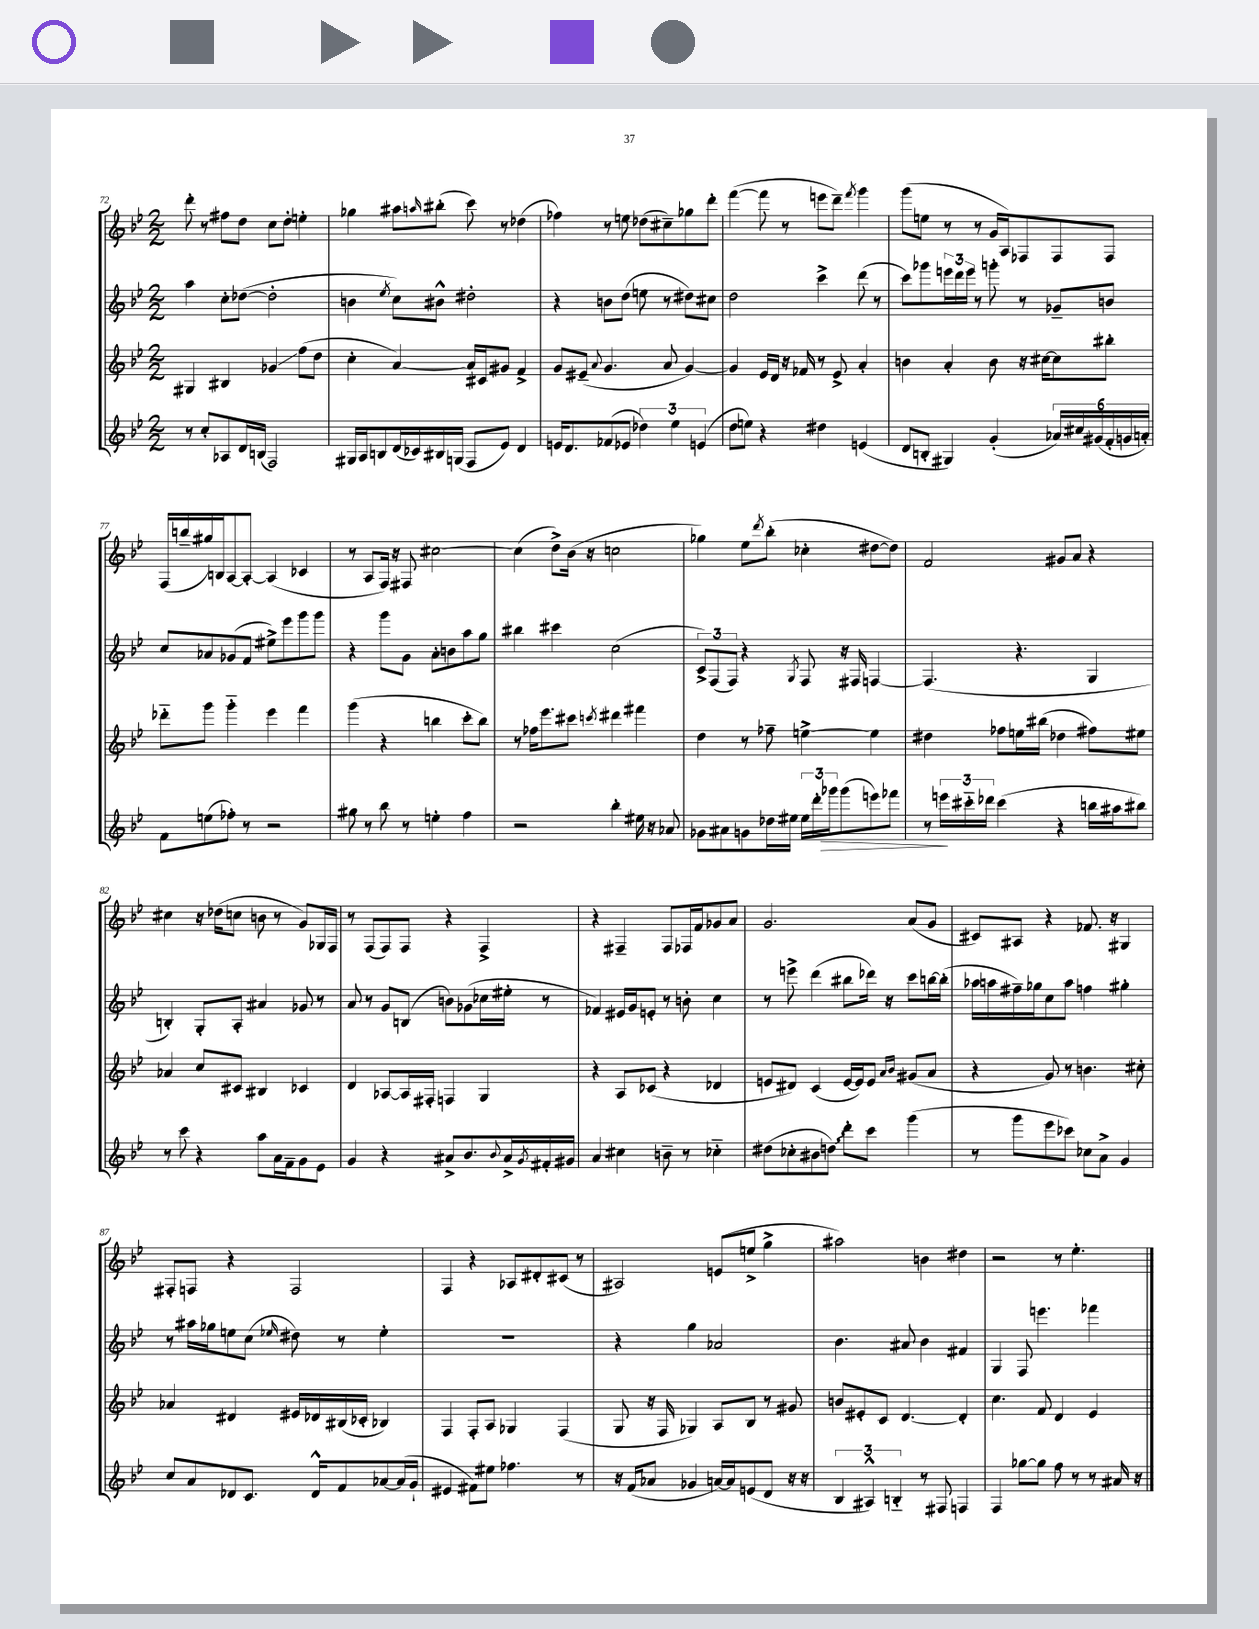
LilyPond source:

<<
\new StaffGroup <<
\new Staff = "s0" {
    \clef treble \key bes \major \numericTimeSignature \time 2/2
    d'''8-. r8 fis''8 d''8 c''8 d''8-. e''4-. |
    ges''4 ais''8 \grace { a''16 } bis''8-.( c'''8) r8 des''4( |
    fes''4) r8 e''8 des''8( cis''8--) ges''8 d'''8-. |
    f'''4~( f'''8 r8 e'''8 d'''8--) \acciaccatura { f'''8 } g'''4 |
    g'''8( e''8 r8 r8 g'16 a16) fes8 fes8 fes8 |
    f16( b''16-- gis''16) b16 a8~ a8~-. a4( ces'4 |
    r8 a8 f16) r16 fis8 cis''2~ |
    cis''4( d''8->) bes'16( r16 c''2 |
    ges''4) ees''8 \acciaccatura { d'''8 } bes''8-.( ces''4-. dis''8~ dis''8) |
    f'2 gis'8 a'8 r4 |
    cis''4 r16 des''16( c''8 b'8 r8 g'8) ges16 f16 |
    r8 f8( f8) f8 r4 f4-> |
    r4 fis4-- fis8 fes16 f'16 ges'8 a'8 |
    g'2. a'8( g'8 |
    cis'8) ais8 r4 fes'8. r16 gis4 |
    fis8-. f8 r4 f2 |
    f4 r4 aes8 dis'8-. cis'8( r8 |
    ais2) e'8( e''8-> g''4-> |
    ais''2) b'4 dis''4 |
    r2 r8 ees''4.-. \bar "|." |
}
\new Staff = "s1" {
    \clef treble \key bes \major \numericTimeSignature \time 2/2
    a''4 c''8-. des''8~( des''2-. |
    b'4 \acciaccatura { ees''8 } c''8) bis'8-^ dis''2-. |
    r4 b'8 d''8( e''8 r8 dis''8) cis''8 |
    d''2 c'''4-> d'''8( r8 |
    c'''8) ges'''8 \tuplet 3/2 { e'''16 d'''16 e'''16 } r8 g'''8-. r8 ges'8-- b'8 |
    c''8 aes'8 ges'8( f'8 eis''8->) ees'''8 g'''8 g'''8 |
    r4 g'''8 g'8 a'8-. b'8 a''8 g''8 |
    bis''4 cis'''4 c''2( |
    \tuplet 3/2 { c'8->) f8( f8) } r4 \acciaccatura { g8 } f8 r16 fis16 f4~ |
    f4.( r4. g4 |
    b4-.) g8-. a8-. ais'4 ges'8 r8 |
    a'8 r8 g'8 b8( b'8) ges'8( ces''16 eis''16-. r8 |
    fes'4) eis'16 g'16 e'8-. r8 b'8-. c''4 |
    r8 e'''8-> d'''4( bis''8 des'''16) r16 c'''8 b''16~ b''16-.( |
    aes''16 a''16 fis''16--) ges''16 c''8 a''8 f''4 gis''4-. |
    r8 ais''16 ges''16 e''8 c''8( \grace { ees''16 } dis''8) r8 ees''4-. |
    R1 |
    r4 g''4 aes'2 |
    bes'4. ais'8 bes'4 fis'4 |
    g4 f8 e'''4. fes'''4 \bar "|." |
}
\new Staff = "s2" {
    \clef treble \key bes \major \numericTimeSignature \time 2/2
    gis4 bis4 ges'4\glissando f''8( d''8 |
    c''4-. a'4~) a'16 cis'16 gis'8 f'4-> |
    g'8 eis'8--( \appoggiatura { a'8 } g'4. a'8 g'4~) |
    g'4 ees'16 d'16 r16 fes'16 r8 ees'8-> a'4-. |
    b'4 a'4-. b'8 r16 cis''16~ cis''8 bis''8-. |
    des'''8-_ g'''8 g'''4-_ ees'''4 f'''4 |
    g'''4( r4 b''4 c'''8-. b''8) |
    r8 fes''16 ees'''8. cis'''8 \acciaccatura { c'''8 } dis'''4 fis'''4 |
    d''4 r8 fes''8-- e''4~-> e''4 |
    dis''4 fes''8 e''16 bis''16( des''4 fis''8) eis''8 |
    aes'4 c''8 cis'8 bis4 ces'4 |
    d'4 aes8~ aes16 fis16-. f4 g4 |
    r4 a8 ces'8( r4 des'4 |
    e'8 dis'8) c'4( e'16~ e'16) e'8 \grace { a'16 bes'16 } gis'8( a'8 |
    r4 g'8) r8 b'4. cis''8-. |
    aes'4 dis'4 eis'16 des'16 bis16( ces'16-. bes4) |
    f4 f8-. a8 ges4 f4( |
    g8 r16 f16 ges4) a8 bes8 r8 gis'8 |
    b'8 eis'8-. c'8 d'4.~ d'4-. |
    c''4. f'8 d'4 ees'4 \bar "|." |
}
\new Staff = "s3" {
    \clef treble \key bes \major \numericTimeSignature \time 2/2
    r8 c''8-. aes8 d'16 b16( f2) |
    gis16 a16 b8 d'16( ces'16) bis16 g16( f8 ees'8) d'4 |
    e'16 d'8. fes'8( ees'8 \tuplet 3/2 { des''4) ees''4 e'4( } |
    d''8 e''8) r4 dis''4 e'4( |
    d'8 b8-. gis4) g'4-.( \tuplet 6/4 { aes'16) cis''16 gis'16( f'16-. g'16 a'16-.) } |
    f'8 e''8( fes''8-.) r8 r2 |
    gis''8 r8 bes''8 r8 e''4-. f''4 |
    r2 bes''4-. eis''16 r16 aes'8 |
    ges'8 ais'8 g'8 des''16 eis''16 \tuplet 3/2 { eis''16 d'''16-. ges'''16\> } ges'''8( e'''8) fes'''8 |
    r8 \tuplet 3/2 { e'''16\! cis'''16-_ des'''16 } cis'''4( r4 b''16 ais''16 bis''8) |
    r8 c'''8 r4 a''8 a'16 f'16-- g'8 ees'8 |
    g'4 r4 ais'8-> bes'8. \appoggiatura { bes'8 } ais'16-> \acciaccatura { g'8 } fis'16-. gis'16 |
    a'4 cis''4 b'8-- r8 ces''4-_ |
    dis''8( ces''8-. bis'8 \once \override Glissando.style = #'zigzag d''8\glissando) d'''8-. c'''8 g'''4( |
    r8 g'''8 ees'''8 ces'''8) ces''8 a'8-> g'4 |
    c''8 a'8 des'8 c'8. des'16-^ f'8 aes'8~ aes'16( g'16-! |
    eis'4 fis'8) eis''8 fes''4. r8 |
    r16 f'16( aes'8 ges'4 a'16~) a'16 e'8( d'8 r16 r16 |
    \tuplet 3/2 { bes4 ais4-^) b4-_ } r8 fis8 f4 |
    f4 ges''8~ ges''8 f''8 r8 r8 ais'16 r16 \bar "|." |
}
>>
>>
\layout { \context { \Score currentBarNumber = #72 } }
